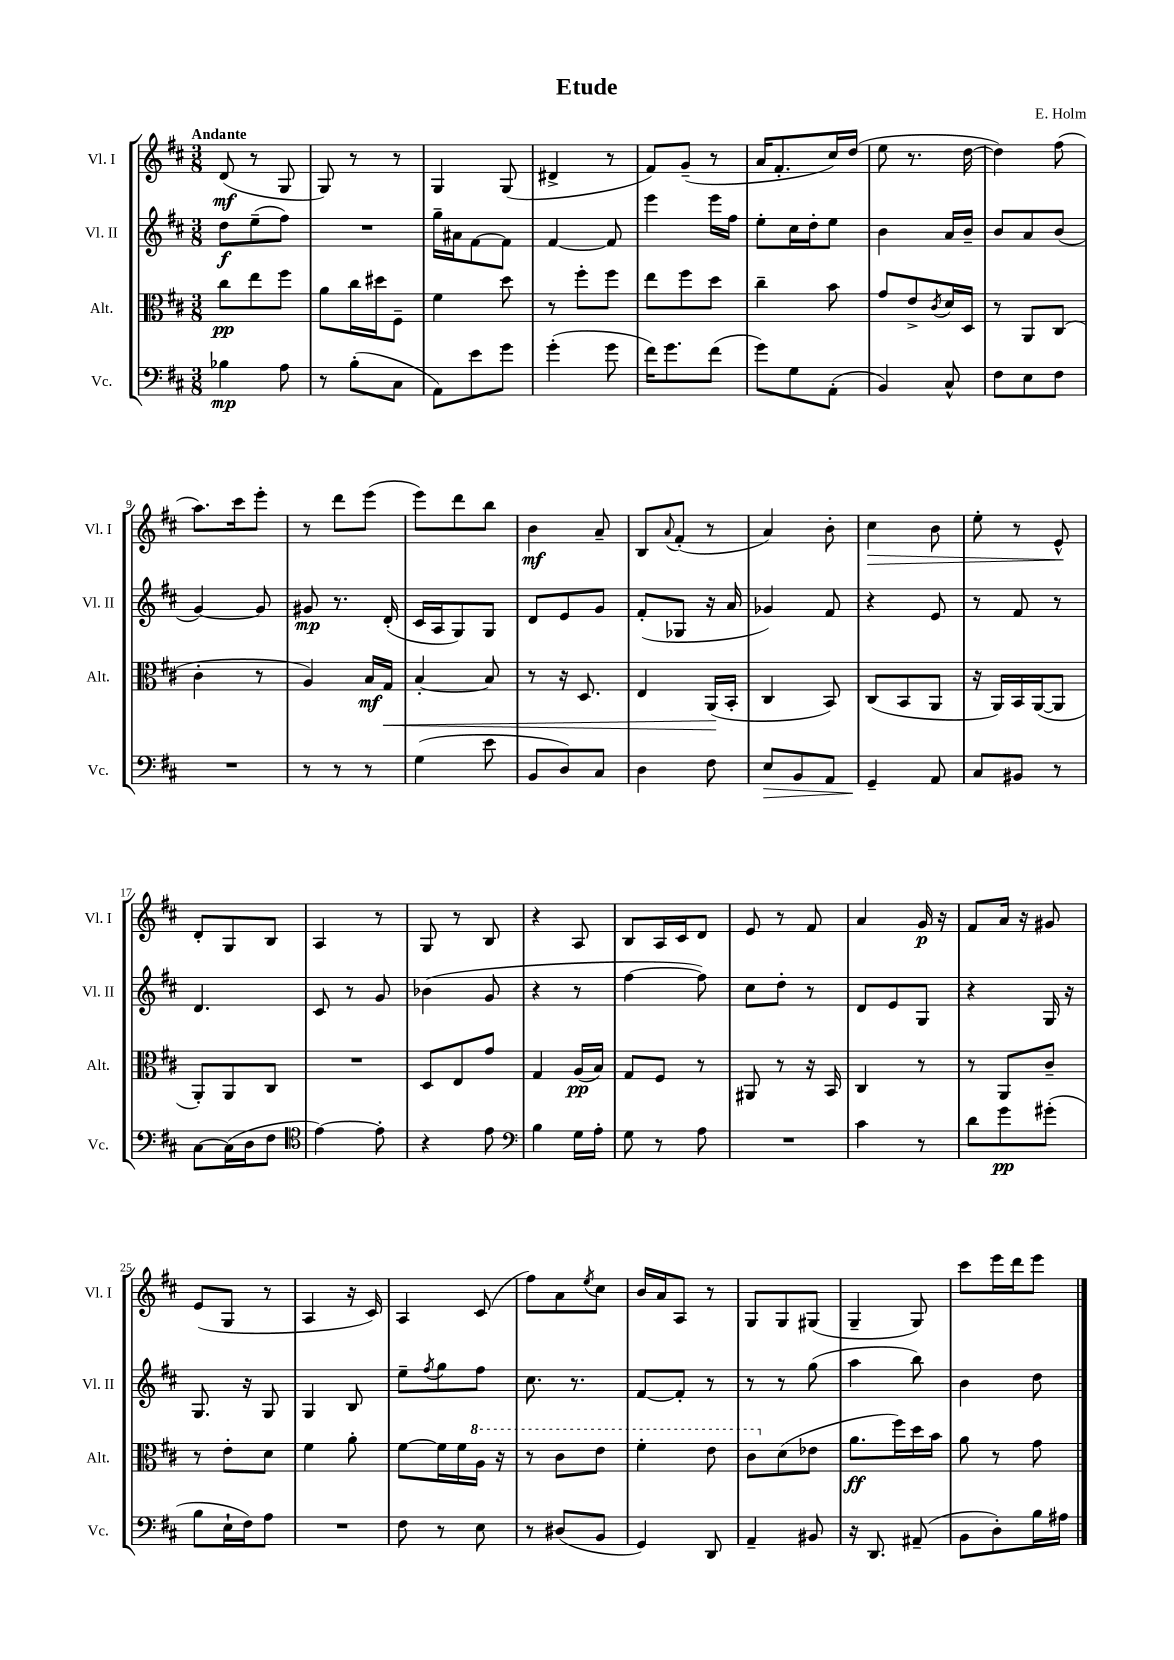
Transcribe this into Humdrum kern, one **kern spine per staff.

**kern	**kern	**kern	**kern
*staff4	*staff3	*staff2	*staff1
*clefF4	*clefC3	*clefG2	*clefG2
*k[f#c#]	*k[f#c#]	*k[f#c#]	*k[f#c#]
*M3/8	*M3/8	*M3/8	*M3/8
4B-	8cc#	8dd	(8d
.	8ee	(8ee~	8r
8A	8ff#	8ff#)	8G
=	=	=	=
8r	8a	4.r	8G)
(8B'	16cc#	.	8r
.	16dd#	.	.
8C#	8F#~	.	8r
=	=	=	=
8AA)	4f#	16gg~	4G
.	.	16a#	.
8e	.	[8f#	.
8g	8dd	8f#]	(8G
=	=	=	=
(4g'	8r	[4f#	4d#^
.	8ff#'	.	.
8g	8ff#	8f#]	8r
=	=	=	=
16f#)	8ee	4eee	8f#)
8.g	.	.	.
.	8ff#	.	(8g~
(8f#	8dd	16eee	8r
.	.	16ff#	.
=	=	=	=
8g)	4cc#~	8ee'	16a
.	.	.	8.f#'
8G	.	16cc#	.
.	.	16dd'	.
(8AA'	8b	8ee	16cc#)
.	.	.	(16dd
=	=	=	=
4BB)	8g	4b	8ee
.	8e^	.	8.r
.	8qc#	.	.
8C#^^	16d	16a	.
.	16D	16b~	[16dd
=	=	=	=
8F#	8r	8b	4dd])
8E	8AA	8a	.
8F#	(8C#	(8b	(8ff#
=	=	=	=
4.r	4c#'	[4g)	8.aa)
.	.	.	16ccc#
.	8r	8g]	8eee'
=	=	=	=
8r	4A)	8g#	8r
8r	.	8.r	8ddd
8r	16B	.	(8eee
.	16G	(16d'	.
=	=	=	=
(4G	[4B'	16c#	8eee)
.	.	16A	.
.	.	8G)	8ddd
8e	8B]	8G	8bb
=	=	=	=
8BB	8r	8d	4b
8D)	16r	8e	.
.	8.D	.	.
8C#	.	8g	8a~
=	=	=	=
4D	4E	(8f#'	8B
.	.	.	8qqa
.	.	8G-	(8f#'
8F#	(16AA	16r	8r
.	16BB'	16a	.
=	=	=	=
8E	4C#	4g-)	4a)
8BB	.	.	.
8AA	8BB)	8f#	8b'
=	=	=	=
4GG~	(8C#	4r	4cc#
.	8BB	.	.
8AA	8AA	8e	8b
=	=	=	=
8C#	16r	8r	8ee'
.	16AA)	.	.
8BB#	16BB	8f#	8r
.	([16AA	.	.
8r	8AA]	8r	8e^^
=	=	=	=
[8C#	8AA')	4.d	8d'
(16C#]	8AA	.	8G
16D	.	.	.
8F#	8C#	.	8B
=	=	=	=
*clefC4	*	*	*
[4e)	4.r	8c#	4A
.	.	8r	.
8e']	.	8g	8r
=	=	=	=
4r	8D	(4b-	8G
.	8E	.	8r
8e	8g	8g	8B
=	=	=	=
*clefF4	*	*	*
4B	4G	4r	4r
16G	(16A	8r	8A
16A'	16B)	.	.
=	=	=	=
8G	8G	[4ff#	8B
8r	8F#	.	16A
.	.	.	16c#
8A	8r	8ff#])	8d
=	=	=	=
4.r	8AA#	8cc#	8e
.	8r	8dd'	8r
.	16r	8r	8f#
.	16BB	.	.
=	=	=	=
4c#	4C#	8d	4a
.	.	8e	.
8r	8r	8G	16g
.	.	.	16r
=	=	=	=
8d	8r	4r	8f#
8g	8AA	.	16a
.	.	.	16r
(8g#'	8c#~	16G	8g#
.	.	16r	.
=	=	=	=
8B	8r	8.G	(8e
16E`	8e'	.	8G
16F#)	.	16r	.
8A	8d	8G	8r
=	=	=	=
4.r	4f#	4G	4A
.	8a'	8B	16r
.	.	.	16c#)
=	=	=	=
8F#	[8f#	8ee~	4A
.	.	8qff#	.
8r	16f#]	8gg	.
.	16f#	.	.
8E	16a	8ff#	(8c#
.	16r	.	.
=	=	=	=
8r	8r	8.cc#	8ff#)
(8D#	8cc#	.	8a
.	.	8.r	.
.	.	.	8qee
8BB	8ee	.	8cc#
=	=	=	=
4GG)	4ff#'	[8f#	16b
.	.	.	16a
.	.	8f#']	8A
8DD	8ee	8r	8r
=	=	=	=
4AA~	8cc#	8r	8G
.	(8d	8r	8G
8BB#	8e-	(8gg	(8G#
=	=	=	=
16r	8.a	4aa	4G~
8.DD	.	.	.
.	16ff#)	.	.
(8AA#~	16dd	8bb)	8G)
.	16b	.	.
=	=	=	=
8BB	8a	4b	8ccc#
8D')	8r	.	16eee
.	.	.	16ddd
16B	8g	8dd	8eee
16A#	.	.	.
==	==	==	==
*-	*-	*-	*-
